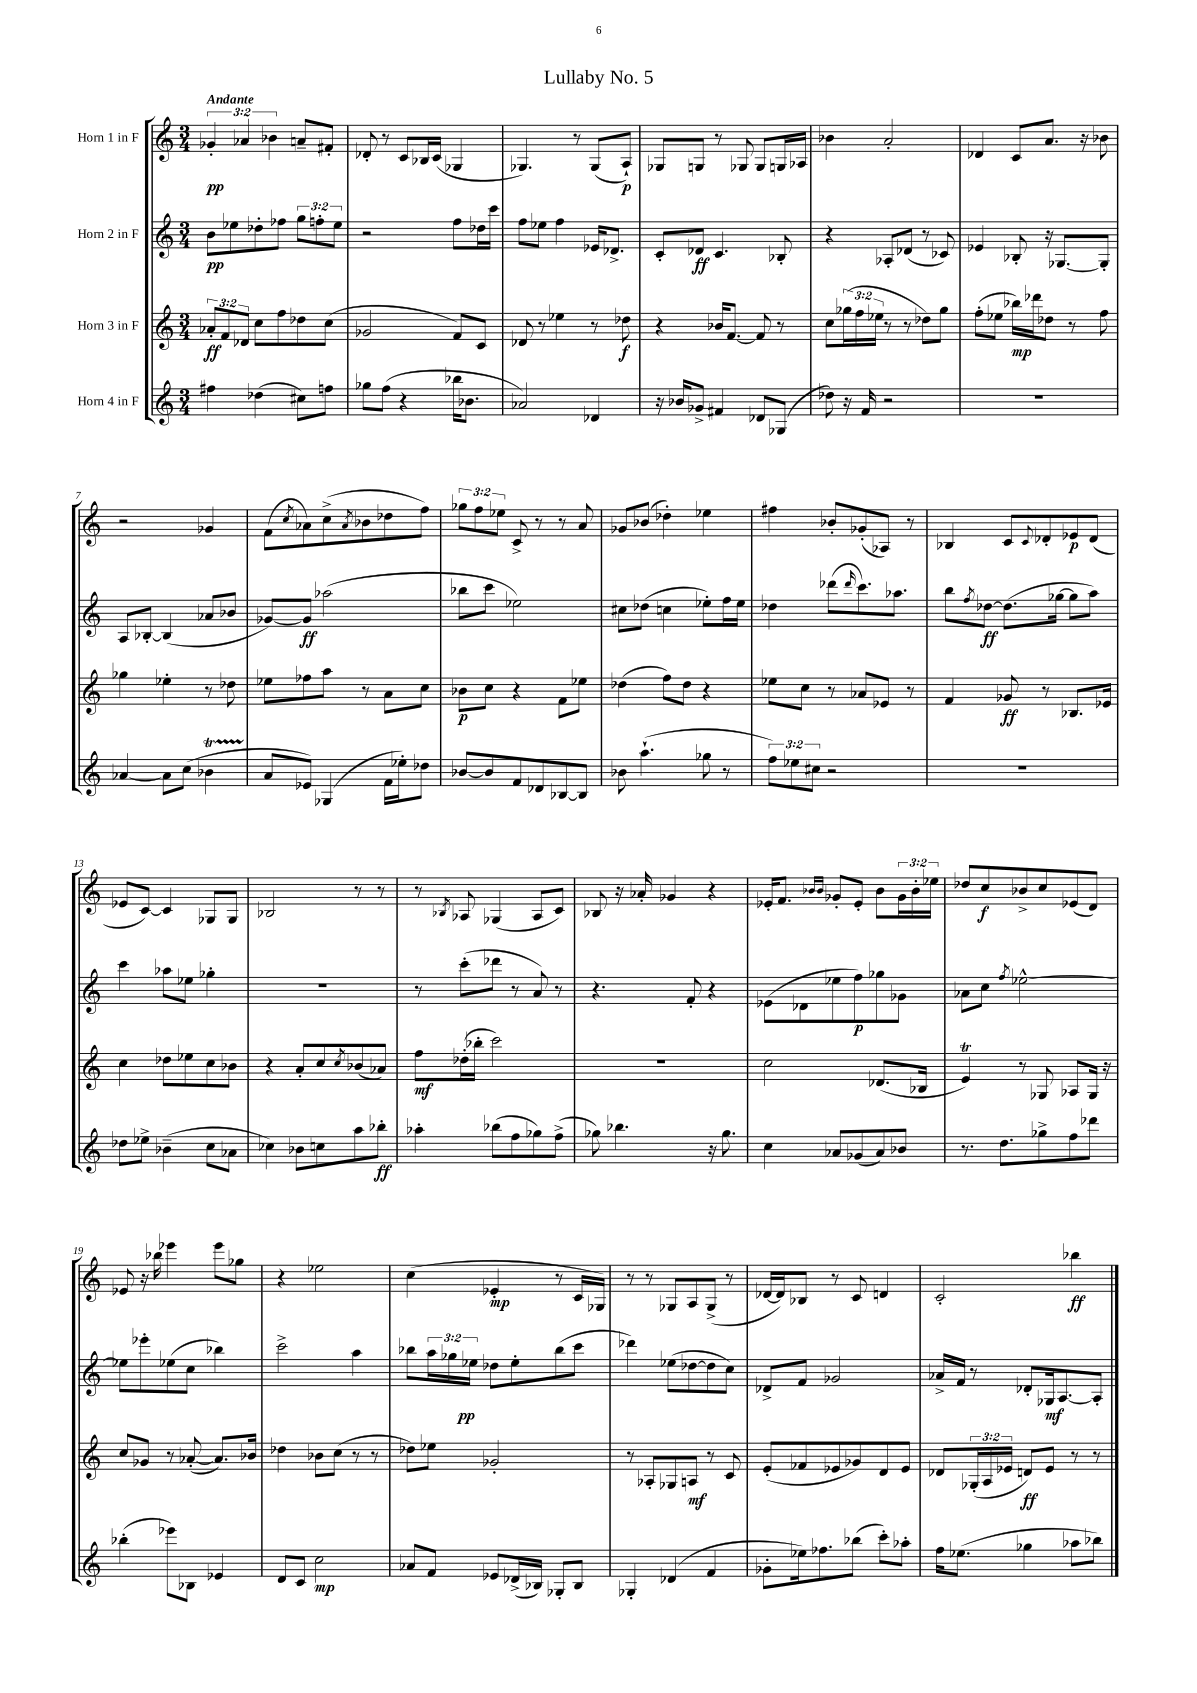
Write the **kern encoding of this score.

**kern	**dynam	**kern	**dynam	**kern	**dynam	**kern	**dynam
*part4	*part4	*part3	*part3	*part2	*part2	*part1	*part1
*staff4	*staff4	*staff3	*staff3	*staff2	*staff2	*staff1	*staff1
*I"Horn 4 in F	*	*I"Horn 3 in F	*	*I"Horn 2 in F	*	*I"Horn 1 in F	*
*clefG2	*	*clefG2	*	*clefG2	*	*clefG2	*
*k[]	*	*k[]	*	*k[]	*	*k[]	*
*M3/4	*	*M3/4	*	*M3/4	*	*M3/4	*
=1	=1	=1	=1	=1	=1	=1	=1
!	!	!	!	!	!	!LO:TX:a:B:t=Andante	!
4ff#X\	.	12a-X'/L	ff	8b\L	pp	6g-X'/	pp
.	.	12f/	.	.	.	.	.
.	.	.	.	8ee-X\	.	.	.
.	.	12d-X/J	.	.	.	6a-X/	.
(4dd-X\	.	8cc\L	.	8dd-X'\	.	.	.
.	.	.	.	.	.	6b-X\	.
.	.	8ff\	.	8ff-X\J	.	.	.
8cc#X\L)	.	8dd-X\	.	12gg\L	.	8an~/L	.
.	.	.	.	12ffn'\	.	.	.
8ffn\J	.	(8cc\J	.	.	.	8f#X'/J	.
.	.	.	.	12ee-\J	.	.	.
=2	=2	=2	=2	=2	=2	=2	=2
8gg-X\L	.	2g-X/	.	2r	.	8d-X'/	.
(8ff\J	.	.	.	.	.	8r	.
4r	.	.	.	.	.	8c/L	.
.	.	.	.	.	.	16B-X/L	.
.	.	.	.	.	.	(16c/JJ	.
16bb-X\KL	.	8f/L)	.	8ff\L	.	4G-X/	.
8.b-X\J	.	.	.	.	.	.	.
.	.	8c/J	.	16dd-X\L	.	.	.
.	.	.	.	16ccc\JJ	.	.	.
=3	=3	=3	=3	=3	=3	=3	=3
2a-X/)	.	8d-X/	.	8ff\L	.	4.G-X/)	.
.	.	8r	.	8ee-X\J	.	.	.
.	.	4ee-X\	.	4ff\	.	.	.
.	.	.	.	.	.	8r	.
4d-X/	.	8r	.	16e-X/KL	.	(8G-/L	.
.	.	.	.	8.d-X^/J	.	.	.
.	.	8dd-X\	f	.	.	8A`/J)	p
=4	=4	=4	=4	=4	=4	=4	=4
16r	.	4r	.	8c'/L	.	8G-X/L	.
16b-X/KL	.	.	.	.	.	.	.
8g-X^/J	.	.	.	8d-X/J	ff	8Gn/J	.
4f#X/	.	16b-X/KL	.	4.c/	.	8r	.
.	.	[8.f/J	.	.	.	.	.
.	.	.	.	.	.	8G-X/	.
8d-X/L	.	8f/]	.	.	.	8G-/L	.
(8G-X/J	.	8r	.	8B-X'/	.	16Gn/L	.
.	.	.	.	.	.	16A-X/JJ	.
=5	=5	=5	=5	=5	=5	=5	=5
8dd-X\)	.	8cc\L	.	4r	.	4b-X\	.
16r	.	(24gg-X\L	.	.	.	.	.
.	.	24ff\	.	.	.	.	.
16f/	.	.	.	.	.	.	.
.	.	24ee-X\JJ	.	.	.	.	.
2r	.	8r	.	8A-X'/L	.	2a'/	.
.	.	8r	.	(8d-X/J	.	.	.
.	.	8dd-X\L)	.	8r	.	.	.
.	.	8gg-\J	.	8c-X/)	.	.	.
=6	=6	=6	=6	=6	=6	=6	=6
2.r	.	(8ff'\L	.	4e-X/	.	4d-X/	.
.	.	8ee-X\J	.	.	.	.	.
.	.	16bb-X\LL)	mp	8B-X'/	.	8c/L	.
.	.	16ddd-X\J	.	.	.	.	.
.	.	8dd-X\J	.	16r	.	8.a/J	.
.	.	.	.	[8.G-X/L	.	.	.
.	.	8r	.	.	.	.	.
.	.	.	.	.	.	16r	.
.	.	8ff\	.	8G-'/J]	.	8b-X\	.
!!LO:LB:g=z
=7	=7	=7	=7	=7	=7	=7	=7
[4a-X/	.	4gg-X\	.	8A/L	.	2r	.
.	.	.	.	[8B-X'/J	.	.	.
8a-\L]	.	4ee-X'\	.	(4B-/]	.	.	.
(8cc\J	.	.	.	.	.	.	.
4b-XT\	.	8r	.	8a-X/L	.	4g-X/	.
.	.	8dd-X\	.	8b-X/J	.	.	.
=8	=8	=8	=8	=8	=8	=8	=8
8a/L	.	8ee-X\L	.	[8g-X/L)	.	(8f\L	.
.	.	.	.	.	.	8qcc/	.
8e-X/J)	.	8ff-X\	.	8g-/J]	ff	8a-X\)	.
(4G-X/	.	8aa\J	.	(2aa-X\	.	(8cc^\	.
.	.	.	.	.	.	8qa-/	.
.	.	8r	.	.	.	8b-X\	.
16f\LL	.	8a\L	.	.	.	8dd-X\	.
16ee-X'\J)	.	.	.	.	.	.	.
8dd-X\J	.	8cc\J	.	.	.	8ff\J)	.
=9	=9	=9	=9	=9	=9	=9	=9
[8b-X/L	.	8b-X\L	p	8bb-X\L	.	12gg-X\L	.
.	.	.	.	.	.	12ff\	.
8b-/]	.	8cc\J	.	8ccc\J	.	.	.
.	.	.	.	.	.	12ee-X\J	.
8f/	.	4r	.	2ee-X\)	.	8c^/	.
8d-X/	.	.	.	.	.	8r	.
[8B-X/	.	8f\L	.	.	.	8r	.
8B-/J]	.	8ee-X\J	.	.	.	8a/	.
=10	=10	=10	=10	=10	=10	=10	=10
8b-X\	.	(4dd-X\	.	8cc#X\L	.	8g-X/L	.
(4.aa`\	.	.	.	(8dd-X\J	.	(8b-X/J	.
.	.	8ff\L)	.	4ccn\	.	4dd-X'\)	.
.	.	8dd-\J	.	.	.	.	.
8gg-X\	.	4r	.	8ee-X'\L)	.	4ee-X\	.
8r	.	.	.	16ff\L	.	.	.
.	.	.	.	16ee-\JJ	.	.	.
=11	=11	=11	=11	=11	=11	=11	=11
12ff\L)	.	8ee-X\L	.	4dd-X\	.	4ff#X\	.
12ee-X\	.	.	.	.	.	.	.
.	.	8cc\J	.	.	.	.	.
12cc#X\J	.	.	.	.	.	.	.
2r	.	8r	.	(8ddd-X\L	.	8b-X'/L	.
.	.	.	.	16qqddd-/	.	.	.
.	.	8a-X/L	.	8.ccc\)	.	(8g-X'/	.
.	.	8e-X/J	.	.	.	8A-X/J)	.
.	.	.	.	8.aa-X\J	.	.	.
.	.	8r	.	.	.	8r	.
=12	=12	=12	=12	=12	=12	=12	=12
2.r	.	4f/	.	8bb\L	.	4B-X/	.
.	.	.	.	8qff/	.	.	.
.	.	.	.	[8dd-X\J	ff	.	.
.	.	8g-X/	ff	(8.dd-\L]	.	8c/L	.
.	.	.	.	.	.	8qqc/	.
.	.	8r	.	.	.	8d-X'/	.
.	.	.	.	[16gg-X\Jk	.	.	.
.	.	8.B-X/L	.	8gg-\L]	.	8e-X/	p
.	.	.	.	8aa\J)	.	(8d-/J	.
.	.	16e-X/Jk	.	.	.	.	.
!!LO:LB:g=z
=13	=13	=13	=13	=13	=13	=13	=13
8dd-X\L	.	4cc\	.	4ccc\	.	8e-X/L	.
8ee-X^\J	.	.	.	.	.	[8c/J)	.
(4b-X~\	.	8dd-X\L	.	8aa-X\L	.	4c/]	.
.	.	8ee-X\	.	8ee-X\J	.	.	.
8cc\L	.	8cc\	.	4gg-X'\	.	8G-X/L	.
8a-X\J	.	8b-X\J	.	.	.	8G-/J	.
=14	=14	=14	=14	=14	=14	=14	=14
4cc-X\)	.	4r	.	2.r	.	2B-X/	.
8b-X\L	.	8a'/L	.	.	.	.	.
8ccn\	.	8cc/	.	.	.	.	.
.	.	8qcc/	.	.	.	.	.
8aa\	.	(8b-X/	.	.	.	8r	.
8bb-X'\J	ff	8a-X/J)	.	.	.	8r	.
=15	=15	=15	=15	=15	=15	=15	=15
4aa-X'\	.	8ff\L	mf	8r	.	8r	.
.	.	.	.	.	.	8qB-X/	.
.	.	(16dd-X'\L	.	(8ccc'\L	.	8A-X/	.
.	.	16bb-X'\JJ	.	.	.	.	.
(8bb-X\L	.	2ccc\)	.	8ddd-X\J	.	(4G-X/	.
8ff\	.	.	.	8r	.	.	.
8gg-X\)	.	.	.	8a/)	.	8A-/L	.
(8ff^\J	.	.	.	8r	.	8c/J)	.
=16	=16	=16	=16	=16	=16	=16	=16
8gg-X\)	.	2.r	.	4.r	.	8B-X/	.
4.bb-X\	.	.	.	.	.	16r	.
.	.	.	.	.	.	16a-X'/	.
.	.	.	.	.	.	4g-X/	.
.	.	.	.	8f'/	.	.	.
16r	.	.	.	4r	.	4r	.
8.gg-\	.	.	.	.	.	.	.
=17	=17	=17	=17	=17	=17	=17	=17
4cc\	.	2cc\	.	(8e-X\L	.	16e-X'/KL	.
.	.	.	.	.	.	8.f/J	.
.	.	.	.	8d-X\	.	.	.
.	.	.	.	.	.	16qqb-X/LL	.
.	.	.	.	.	.	16qqb-/JJ	.
8a-X/L	.	.	.	8ee-X\	.	8g-X'/L	.
(8g-X/	.	.	.	8ff\)	p	8e-'/J	.
8a-/)	.	(8.d-X/L	.	8gg-X\	.	8b-\L	.
8b-X/J	.	.	.	8g-X\J	.	24g-\L	.
.	.	.	.	.	.	24b-'\	.
.	.	16B-X/Jk	.	.	.	.	.
.	.	.	.	.	.	24ee-X\JJ	.
=18	=18	=18	=18	=18	=18	=18	=18
8.r	.	4et/)	.	8a-X\L	.	8dd-X/L	.
.	.	.	.	8cc\J	.	8cc/	f
8.dd\L	.	.	.	.	.	.	.
.	.	.	.	8qff/	.	.	.
.	.	8r	.	[2ee-X^^\	.	8b-X^/	.
8gg-X^\	.	8G-X/	.	.	.	8cc/	.
8ff\	.	8A-X/L	.	.	.	(8e-X/	.
8ddd-X\J	.	16G-/Jk	.	.	.	8d/J)	.
.	.	16r	.	.	.	.	.
!!LO:LB:g=z
=19	=19	=19	=19	=19	=19	=19	=19
(4bb-X'\	.	8cc/L	.	8ee-X\L]	.	8e-X/	.
.	.	8g-X/J	.	8eee-X'\	.	16r	.
.	.	.	.	.	.	16bb-X\	.
8eee-X\L)	.	8r	.	(8ee-X\	.	4eee-X\	.
8B-X\J	.	([8a-X'/	.	8cc\J	.	.	.
4e-X/	.	8.a-/L])	.	4bb-X\)	.	8eee-\L	.
.	.	.	.	.	.	8gg-X\J	.
.	.	16b-X/Jk	.	.	.	.	.
=20	=20	=20	=20	=20	=20	=20	=20
8d/L	.	4dd-X\	.	2ccc^\	.	4r	.
8c/J	.	.	.	.	.	.	.
2cc\	mp	8b-X\L	.	.	.	2ee-X\	.
.	.	(8cc\J	.	.	.	.	.
.	.	8r	.	4aa\	.	.	.
.	.	8r	.	.	.	.	.
=21	=21	=21	=21	=21	=21	=21	=21
8a-X/L	.	8dd-X\L)	.	8bb-X\L	.	(4cc\	.
8f/J	.	8ee-X\J	.	24aa\L	.	.	.
.	.	.	.	24gg-X\	.	.	.
.	.	.	.	24ee-X\JJ	pp	.	.
8e-X/L	.	2g-X'/	.	8dd-X\L	.	4e-X'/	mp
(16d-X^/L	.	.	.	8ee-'\	.	.	.
16B-X/JJ)	.	.	.	.	.	.	.
8G-X'/L	.	.	.	(8bb-\	.	8r	.
8B-/J	.	.	.	8ccc\J	.	16c/LL	.
.	.	.	.	.	.	16G-X/JJ)	.
=22	=22	=22	=22	=22	=22	=22	=22
4G-X'/	.	8r	.	4ddd-X\)	.	8r	.
.	.	8A-X'/L	.	.	.	8r	.
(4d-X/	.	8G-X/	.	(8ee-X\L	.	8G-X/L	.
.	.	8An/J	mf	[8dd-X\	.	8A/	.
4f/	.	8r	.	8dd-\]	.	(8G-^/J	.
.	.	8c/	.	8cc\J)	.	8r	.
=23	=23	=23	=23	=23	=23	=23	=23
8g-X'\L	.	(8e'/L	.	8d-X^/L	.	[16d-X/LL	.
.	.	.	.	.	.	16d-/J])	.
16ee-X\k)	.	8f-X/	.	8f/J	.	8B-X/J	.
8.ff-X\	.	.	.	.	.	.	.
.	.	8e-X/	.	2g-X/	.	8r	.
(8bb-X\J	.	8g-X/)	.	.	.	8c/	.
8ccc'\L)	.	8d/	.	.	.	4dn/	.
8aa-X'\J	.	8e-/J	.	.	.	.	.
=24	=24	=24	=24	=24	=24	=24	=24
16ff\KL	.	8d-X/L	.	16a-X^/LL	.	2c'/	.
(8.ee-X\J	.	.	.	16f/JJ	.	.	.
.	.	(24G-X'/L	.	8r	.	.	.
.	.	24A/	.	.	.	.	.
.	.	24e-X/JJ	.	.	.	.	.
4gg-X\	.	8dn/L)	ff	8d-X'/L	.	.	.
.	.	8e-/J	.	16G-X/k	mf	.	.
.	.	.	.	[8.A/	.	.	.
8aa-X\L	.	8r	.	.	.	4bb-X\	ff
8bb-X\J)	.	8r	.	8A'/J]	.	.	.
==	==	==	==	==	==	==	==
*-	*-	*-	*-	*-	*-	*-	*-
